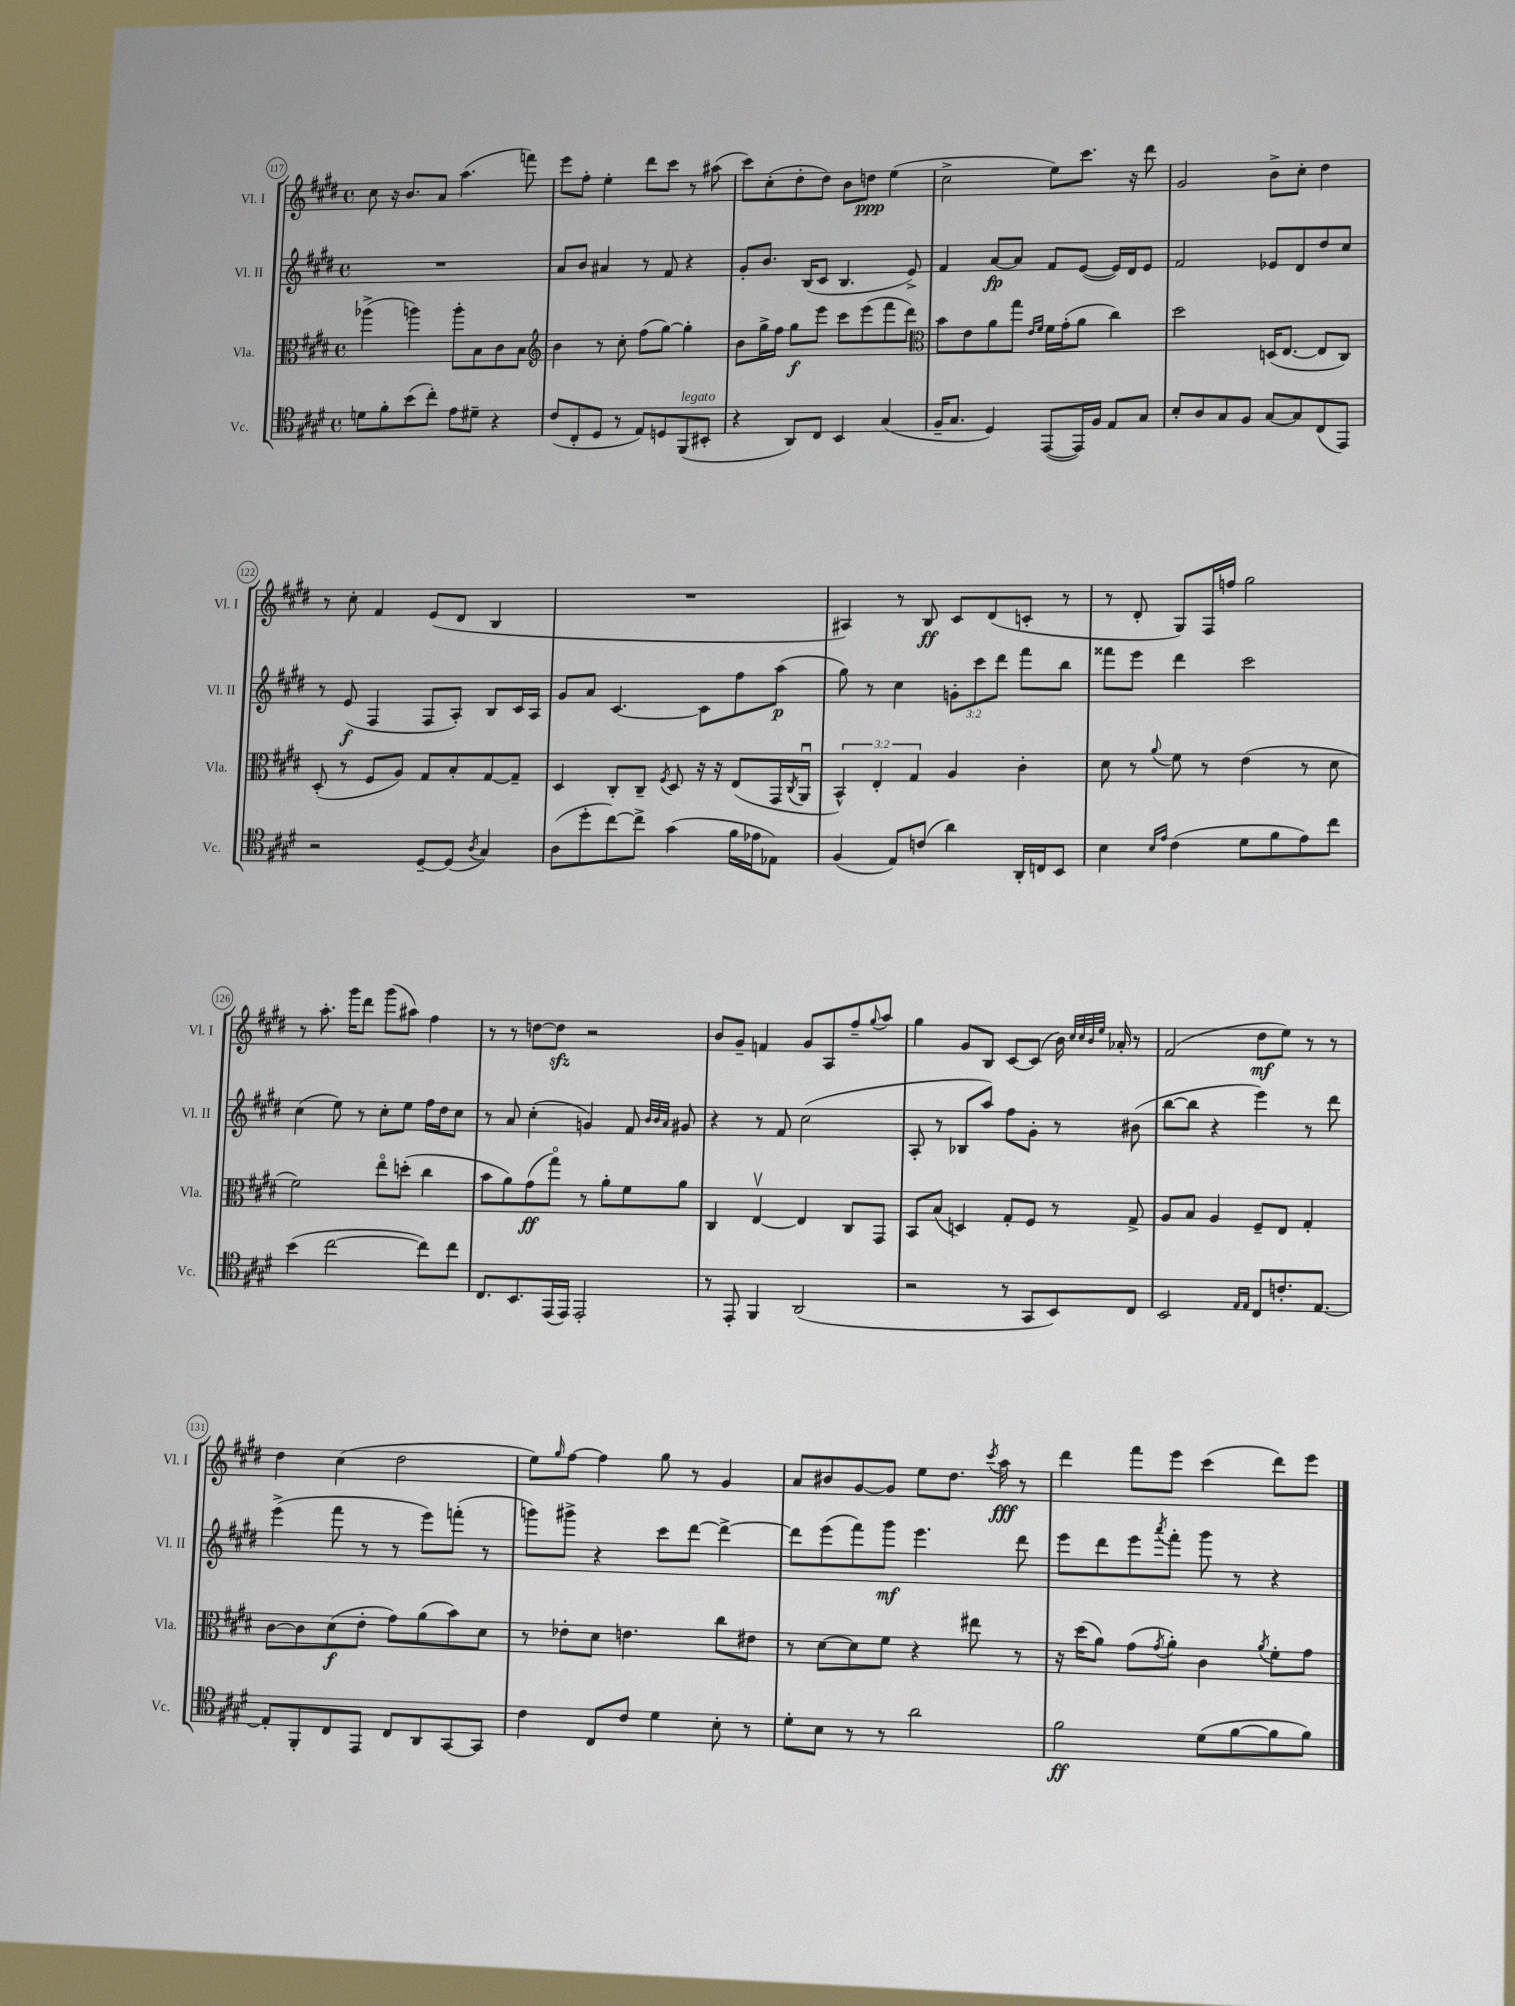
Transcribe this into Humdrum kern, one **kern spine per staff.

**kern	**kern	**kern	**kern
*staff4	*staff3	*staff2	*staff1
*clefC4	*clefC3	*clefG2	*clefG2
*k[f#c#g#d#]	*k[f#c#g#d#]	*k[f#c#g#d#]	*k[f#c#g#d#]
*M4/4	*M4/4	*M4/4	*M4/4
*met(c)	*met(c)	*met(c)	*met(c)
8d	(4aa-^	1r	8cc#
8f#'	.	.	16r
.	.	.	8.b
(8b	4aa)	.	.
8cc#')	.	.	8a
8e	8aa'	.	(4.aa
8d#~	8B	.	.
4r	8c#	.	.
.	8B	.	8fff)
=	=	=	=
*	*clefG2	*	*
(8c#	4b	8a	8eee
8C#'	.	8b	8ff#'
8D#	8r	4a#	4ee'
8r	8cc#'	.	.
8E)	(8ff#	8r	8ddd#
8D	[8gg#)	8f#	8ccc#
(8FF#	4gg#']	4r	8r
8BB#'	.	.	(8aa#
=	=	=	=
4r	8b	8g#'	8ccc#)
.	16gg#^	8.b	(8cc#'
.	16ff#	.	.
8AA)	8gg#	.	8dd#'
.	.	(16B	.
8C#	8eee	8c#	8dd#)
4BB	8ccc#	4.B	8b
.	(8eee	.	8dd
(4G#	8fff#	.	(4ee
.	8ddd#)	8e^)	.
=	=	=	=
*	*clefC3	*	*
16F#~	8b	4f#	2cc#^
8.G#	.	.	.
.	8e	.	.
4D#)	8a	[8a	.
.	8gg#	8a]	.
.	16qqe	.	.
.	16qqf#	.	.
([8EE	16f#	8f#	8ee)
.	(16g#'	.	.
16EE])	8a	([8e	8.ccc#
16F#	.	.	.
8E	4cc#)	16e])	.
.	.	16d#	16r
8G#	.	8e	8ddd#
=	=	=	=
8B'	2dd#	2f#	2g#
8A	.	.	.
8G#	.	.	.
8F#	.	.	.
[8G#	(16D	8e-	8b^
.	[8.E	.	.
8G#]	.	8d#	8cc#'
(8C#	8E]	8dd#	4dd#
8EE)	8C#)	8cc#	.
=	=	=	=
2r	(8D#'	8r	8r
.	8r	(8e	8cc#'
.	8F#	4F#	4f#
.	8A)	.	.
[8D#~	8G#	8F#	(8e
(8D#]	8B'	8A')	8d#
8qA	.	.	.
4G#)	[8G#	8B	4B
.	8G#~]	16c#	.
.	.	16A	.
=	=	=	=
(8A	4D#	8g#	1r
8dd#'	.	8a	.
[8cc#)	8C#'	[4.c#	.
8cc#^]	8C#~	.	.
.	8qF#	.	.
(4g#	8D#	.	.
.	16r	8c#]	.
.	16r	.	.
16f#	(8E	8ff#	.
16e-	.	.	.
8E-)	16GG#	(8aa	.
.	8qC#	.	.
.	16AAu	.	.
=	=	=	=
(4F#	6BB^^)	8gg#)	4A#)
.	.	8r	.
.	6E'	.	.
8E)	.	4cc#	8r
.	6G#	.	.
(8c	.	.	8B
4a)	4A	12g'	8c#
.	.	12ccc#	.
.	.	.	(8d#
.	.	12ddd#	.
16AA'	4c#'	8fff#	8c'
16C	.	.	.
8BB	.	8bb	8r
=	=	=	=
4B	8d#	8fff##	8r
.	8r	8eee	8d#'
16qqB	.	.	.
16qqe	8qqa	.	.
(4c#	8f#	4ddd#	8G#)
.	8r	.	16F#
.	.	.	16ff
8d#	(4e	2ccc#	2gg#
8f#	.	.	.
8e)	8r	.	.
8cc#	8d#	.	.
=	=	=	=
(4b	2f#)	(4cc#	8r
.	.	.	8.aa'
[2cc#	.	8ee)	.
.	.	.	16ggg#
.	.	8r	8ddd#
.	8eeo	8cc#'	(8ggg#
.	(8dd'	8ee	8aa#)
8cc#])	4cc#	16ff#	4ff#
.	.	16dd#	.
8cc#	.	8cc#	.
=	=	=	=
8.C#	8b	8r	8r
.	8a)	8a	8r
8.BB	.	.	.
.	(8g#	(4cc#'	[8dd
(16EE	8gg#o)	.	8dd]
16EE)	.	.	.
2EE'	8r	4g)	2r
.	8a'	.	.
.	8f#	8f#	.
.	.	32qqb	.
.	.	32qqb	.
.	.	32qqa	.
.	8a	8g#	.
=	=	=	=
8r	4C#	4r	8b
8EE'	.	.	8g#~
4FF#	[4Ev	8r	4f
.	.	8f#	.
(2AA	4E]	(2cc#	8g#
.	.	.	8A
.	8C#	.	8ff#~
.	.	.	8qqgg#
.	8GG#	.	8aa
=	=	=	=
2r	8BB	8A'	4gg#
.	(8B	8r	.
.	4D)	8B-	8g#
.	.	8aa)	8B
8r	8G#'	8ff#	[8c#
8GG#	8F#	8g#'	(8c#]
8BB)	8r	8r	16b)
.	.	.	32qqcc#
.	.	.	32qqcc#
.	.	.	32qqb
.	.	.	32qqee
.	.	.	16a-'
8C#	8G#^	(8b#	8r
=	=	=	=
2BB	8A	[8bb	(2f#
.	8B	8bb]	.
.	4A	4r	.
16qqE	.	.	.
16qqE	.	.	.
8C#	8F#~	4eee)	8dd#
8.c'	8E	.	8ee)
.	4G#'	8r	8r
[8.E	.	.	.
.	.	8ddd#	8r
=	=	=	=
8E']	[8c#	(4eee^	4dd#
8FF#'	8c#]	.	.
8C#	(8d#	8fff#	(4cc#
8EE	8e'	8r	.
8C#	8g#)	8r	2dd#
8AA	(8a	8eee)	.
[8GG#	8b)	(8fff'	.
8GG#]	8d#	8r	.
=	=	=	=
4c#	8r	8ggg)	8ee)
.	.	.	16qqgg#
.	8e-'	8ggg#^	[8ff#
8C#	8d#	4r	4ff#]
8c#	4.e	.	.
4d#	.	8ccc#	8gg#
.	.	[8ddd#	8r
8B'	8cc#	4ddd#^_	4g#
8r	8e#	.	.
=	=	=	=
8d#'	8r	8ddd#]	8a
8B	[8d#	(8eee	8b#
8r	8d#]	8fff#)	[8g#
8r	8f#	8ggg#	8g#]
2a	4r	4.eee	8ee
.	.	.	8.dd#
.	8ee#	.	.
.	.	.	8qccc#
.	.	.	16aa
.	8r	8ddd#	8r
=	=	=	=
2f#	16r	8eee	4ddd#
.	(16dd#	.	.
.	8a)	8ddd#	.
.	(8g#	8eee	8fff#
.	8qg#	8qaaa	.
.	8a')	8fff#'	8eee
(8d#	4c#	8ggg#	(4ccc#
[8f#	.	8r	.
.	8qa	.	.
8f#]	8f#'	4r	8ddd#)
8f#)	8g#	.	8eee
==	==	==	==
*-	*-	*-	*-
